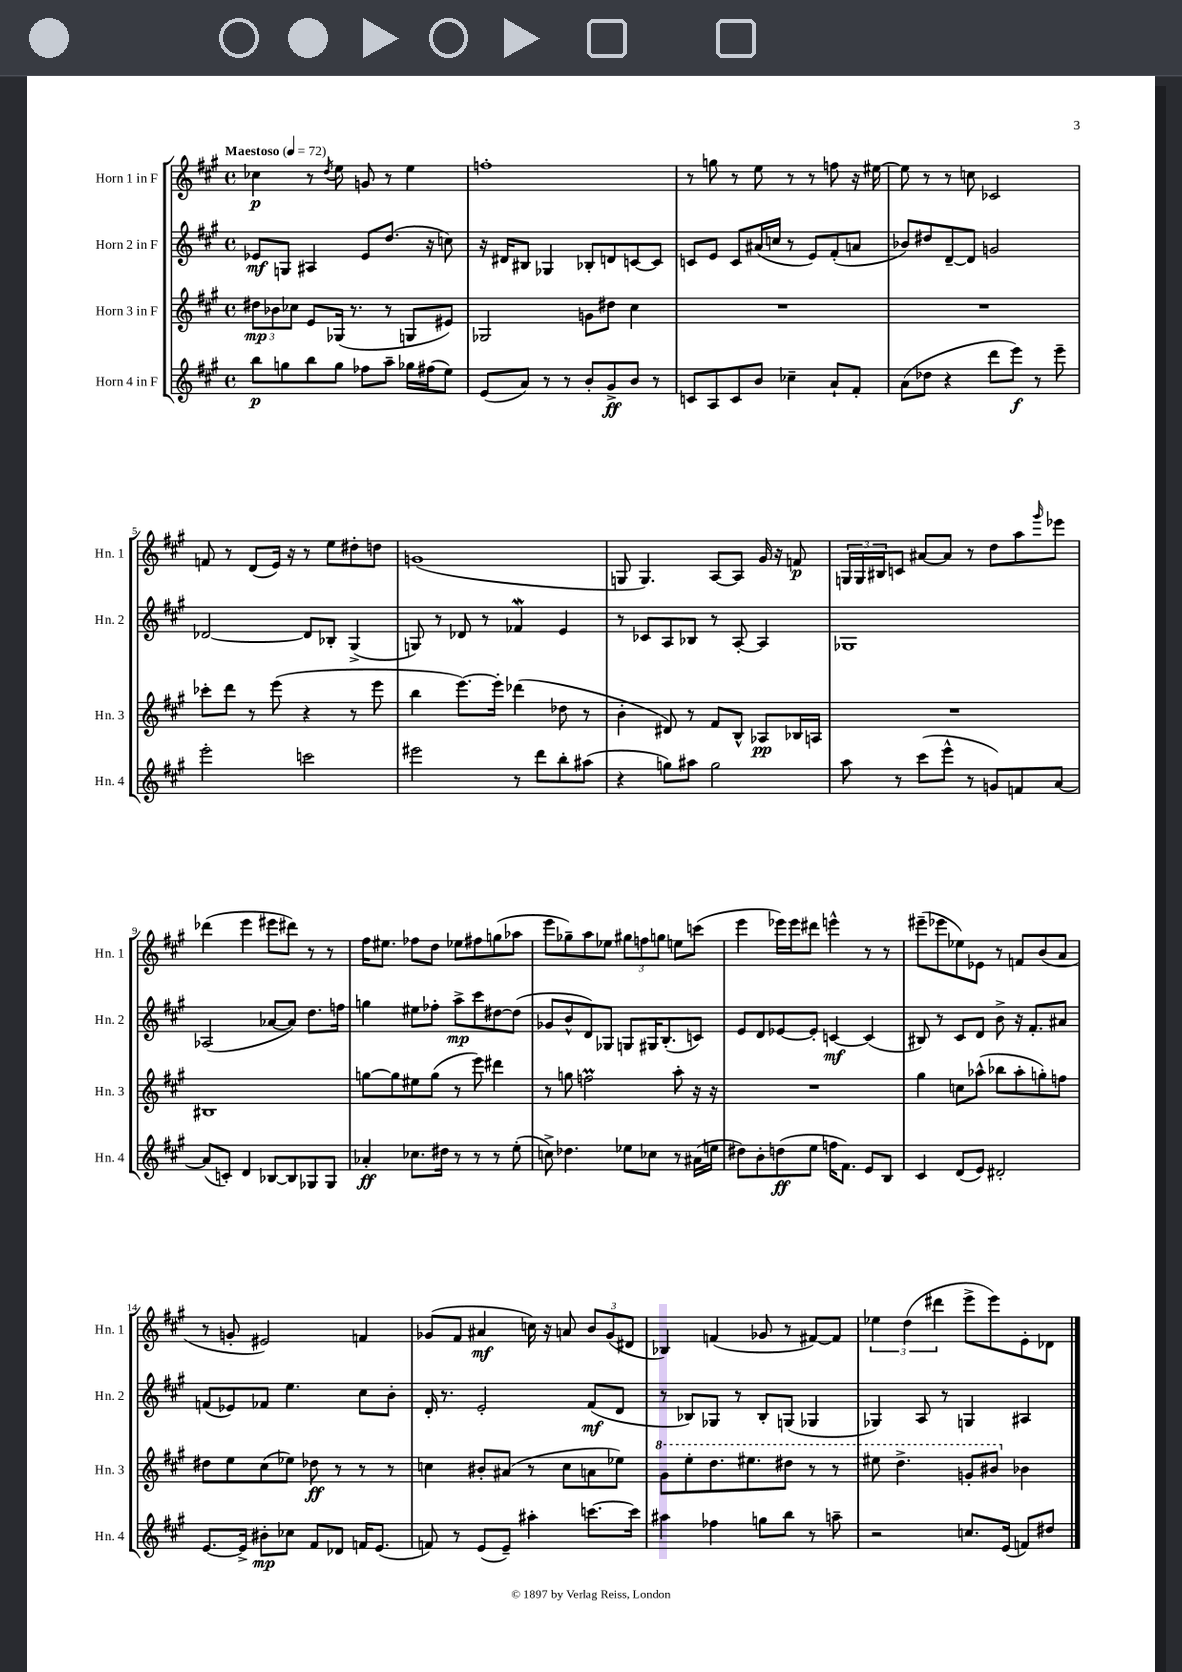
<<
\new StaffGroup <<
\new Staff = "s0" \with { instrumentName = "Horn 1 in F" shortInstrumentName = "Hn. 1" } {
    \clef treble \key a \major \defaultTimeSignature \time 4/4 \tempo "Maestoso" 4 = 72
    ces''4\p r8 \acciaccatura { d''8 } e''8 g'8 r8 e''4 |
    f''1-. |
    r8 g''8 r8 e''8 r8 r8 f''8 r16 eis''16~ |
    eis''8 r8 r8 c''8 ces'2 |
    f'8 r8 d'8( e'16) r16 r8 e''8 dis''8-. d''8 |
    g'1( |
    g8 g4.) a8~ a8 gis'16 r16 f'8\p |
    \tuplet 3/2 { g16 g16 bis16 } c'8 ais'8~ ais'8 r8 d''8 a''8 \grace { gis'''16 } ees'''8 |
    des'''4( e'''4 eis'''8 dis'''8) r8 r8 |
    fis''16 eis''8. fes''8 d''8 ees''8 fis''8 g''8( aes''8 |
    e'''8 ges''8--) a''8 ees''8 \tuplet 3/2 { gis''8 f''8 g''8 } e''8 c'''8( |
    e'''4 ees'''16) ees'''16 dis'''8 e'''4-^ r8 r8 |
    eis'''8--( ees'''8 ees''8) ees'8 r8 f'8 b'8( a'8 |
    r8 g'8-. eis'2) f'4 |
    ges'8( fis'8 ais'4\mf c''16) r16 a'8 \tuplet 3/2 { b'8 ges'8( dis'8 } |
    bes4) f'4( ges'8 r8 fis'8~) fis'8 |
    \tuplet 3/2 { ees''4 d''4( dis'''4 } e'''8-> e'''8) e'8-. des'8 \bar "|." |
}
\new Staff = "s1" \with { instrumentName = "Horn 2 in F" shortInstrumentName = "Hn. 2" } {
    \clef treble \key a \major \defaultTimeSignature \time 4/4
    ees'8\mf g8 ais4 ees'8 d''8.( r16 c''8) |
    r16 dis'16 bis8 ges4 bes8-. d'8 c'8~ c'8 |
    c'8 e'8 c'8 ais'16( c''16 r8 e'8) fis'8-.( a'8 |
    bes'8) dis''8 d'8~-- d'8 g'2 |
    des'2~ des'8 bes8-. gis4->( |
    g8) r8 des'8 r8 fes'4\mordent e'4 |
    r8 ces'8 a8 bes8 r8 a8~-. a4 |
    ges1 |
    aes2( aes'8~ aes'8) d''8. f''16 |
    g''4 eis''8 fes''8-. a''8->\mp cis'''8 dis''8~ dis''8( |
    ges'8 b'8-^ d'8) ges8 g8 gis16 b8.-.( c'8) |
    e'8 d'8 ees'8~ ees'8-. c'4~\mf c'4( |
    bis8) r8 cis'8 d'8 b'8-> r16 fis'8.-. ais'8 |
    f'8( ees'8) fes'8 e''4. cis''8 b'8-. |
    d'16-. r8. e'2-. fis'8\mf( d'8 |
    r8 bes8) ges8 r8 bes8-. g8( ges4 |
    ges4) a8 r8 g4 ais4 \bar "|." |
}
\new Staff = "s2" \with { instrumentName = "Horn 3 in F" shortInstrumentName = "Hn. 3" } {
    \clef treble \key a \major \defaultTimeSignature \time 4/4
    \tuplet 3/2 { dis''8\mp bes'8 ces''8 } e'8 ges16( r8. r8 g8 eis'8) |
    ges2 g'8 dis''8 cis''4 |
    R1 |
    R1 |
    ces'''8-. d'''8 r8 e'''8( r4 r8 e'''8 |
    b''4 e'''8.~) e'''16-. des'''4( des''8 r8 |
    b'4-. dis'8) r8 fis'8 b8-^ aes8\pp bes16 a16 |
    R1 |
    bis1 |
    g''8~ g''8 eis''8 g''8( r8 e'''8) dis'''4 |
    r8 g''8 f''2\prall a''8-. r16 r16 |
    R1 |
    gis''4 c''8 aes''8-^( bes''8 aes''8-. g''8-.) f''8 |
    dis''8 e''8 cis''8( ees''8) des''8\ff r8 r8 r8 |
    c''4 bis'8-. ais'8( r8 c''8 a'8 ees''8) |
    \ottava #1 gis''8 e'''8-. d'''8. eis'''8. dis'''8 r8 r8 |
    eis'''8 d'''4.-> g''8-. bis''8 \ottava #0 bes'4 \bar "|." |
}
\new Staff = "s3" \with { instrumentName = "Horn 4 in F" shortInstrumentName = "Hn. 4" } {
    \clef treble \key a \major \defaultTimeSignature \time 4/4
    b''8\p g''8 b''8 g''8 fes''8 a''8-- ges''16 fis''16( e''8) |
    e'8( a'8) r8 r8 b'8-. gis'8->\ff b'8 r8 |
    c'8 a8 c'8 b'8 ces''4-- a'8-! fis'8-. |
    a'8( des''8 r4 d'''8 e'''8\f) r8 e'''8-- |
    e'''2-. c'''2 |
    eis'''2 r8 d'''8 b''8-. ais''8( |
    r4 g''8) ais''8 g''2 |
    a''8 r8 cis'''8( e'''8-^ r8 g'8) f'8 a'8~ |
    a'8( c'8-.) d'4 bes8~ bes8 ges8 ges8 |
    aes'4-.\ff ces''8. dis''16 r8 r8 r8 e''8-.( |
    c''8->) des''4. ees''8 ces''8 r8 ais'16( e''16 |
    dis''8) b'8-. d''8\ff( e''8 f''16 fis'8.) e'8 b8 |
    cis'4 d'8( e'8) dis'2-. |
    e'8.~ e'16-> bis'8-.\mp ces''8 fis'8 des'8 f'16 e'8.( |
    f'8) r8 e'8( e'8--) ais''4-. c'''8.~ c'''16 |
    ais''4 fes''4 g''8 b''8 r8 a''8-- |
    r2 c''8. e'16( f'8) dis''8 \bar "|." |
}
>>
>>
